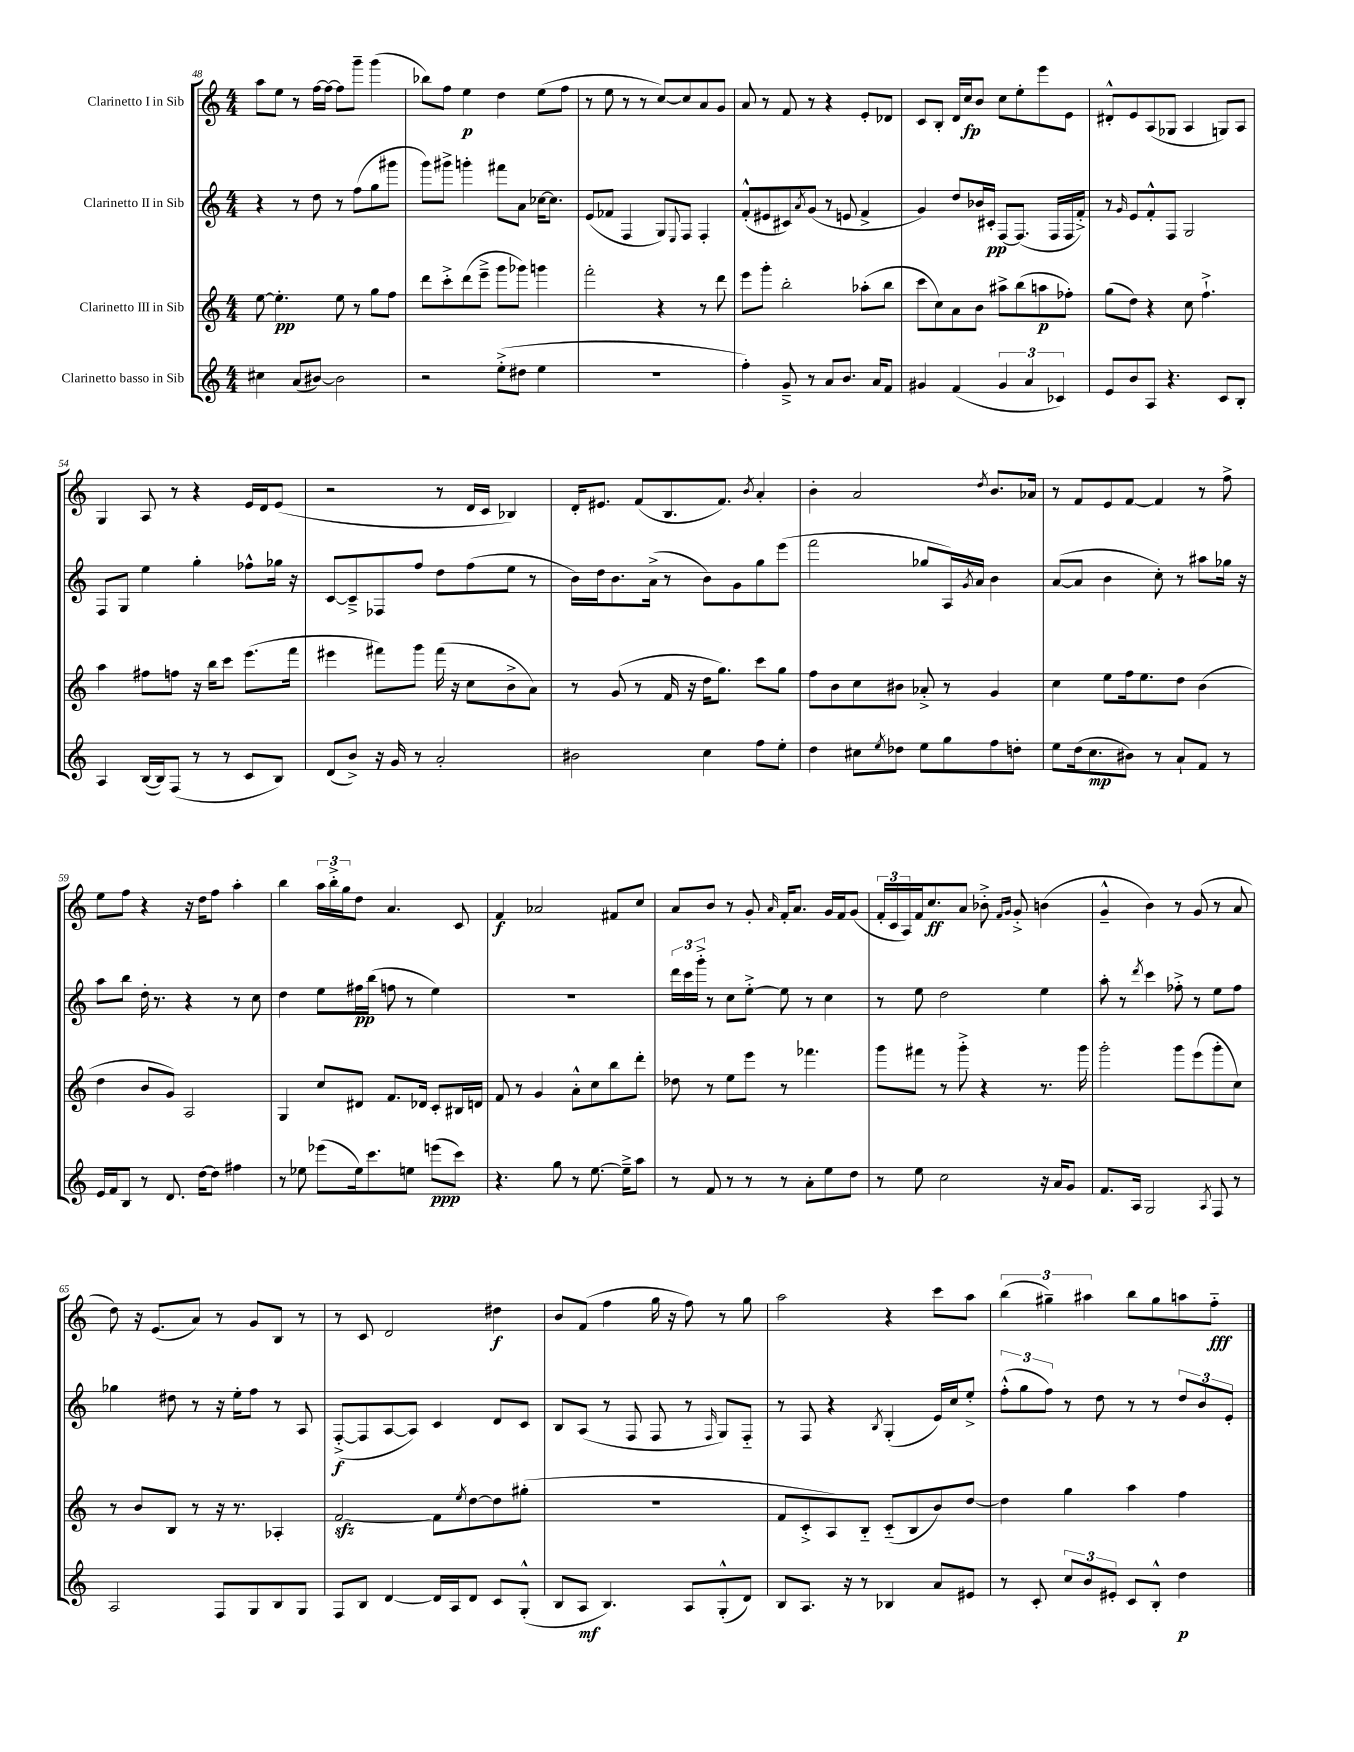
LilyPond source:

<<
\new StaffGroup <<
\new Staff = "s0" \with { instrumentName = "Clarinetto I in Sib" } {
    \clef treble \key c \major \numericTimeSignature \time 4/4
    a''8 e''8 r8 f''16~ f''16~ f''8 g'''8-- g'''4( |
    bes''8) f''8 e''4\p d''4 e''8( f''8 |
    r8 e''8 r8 r8 c''8~) c''8 a'8 g'8 |
    a'8 r8 f'8 r8 r4 e'8-. des'8 |
    c'8 b8-. d'16 c''16\fp b'8 c''8 e''8-. e'''8 e'8 |
    dis'8-.-^ e'8 a8( ges8 a4 g8) a8 |
    g4 a8 r8 r4 e'16 d'16 e'8( |
    r2 r8 d'16 c'16 bes4) |
    d'16-. eis'8. f'8( b8. f'8.) \acciaccatura { b'8 } a'4-. |
    b'4-. a'2 \acciaccatura { d''8 } b'8. aes'16 |
    r8 f'8 e'8 f'8~ f'4 r8 f''8-> |
    e''8 f''8 r4 r16 d''16 f''8 a''4-. |
    b''4 \tuplet 3/2 { a''16 b''16-.-> g''16 } d''8 a'4. c'8 |
    f'4\f aes'2 fis'8 c''8 |
    a'8 b'8 r8 g'8-. \grace { a'16 } f'16-. a'8. g'16 f'16 g'8( |
    \tuplet 3/2 { f'16-. c'16 a16) } f'16 c''8.\ff a'8 bes'8-.-> \grace { f'16 g'16 } g'8-.-> b'4( |
    g'4---^ b'4) r8 g'8( r8 a'8 |
    d''8) r16 e'8.( a'8) r8 g'8 b8 r8 |
    r8 c'8 d'2 dis''4\f |
    b'8 f'8( f''4 g''16 r16 f''8) r8 g''8 |
    a''2 r4 c'''8 a''8 |
    \tuplet 3/2 { b''4( gis''4--) ais''4 } b''8 gis''8 a''8 f''8-_\fff \bar "|." |
}
\new Staff = "s1" \with { instrumentName = "Clarinetto II in Sib" } {
    \clef treble \key c \major \numericTimeSignature \time 4/4
    r4 r8 d''8 r8 f''8( g''8 gis'''8 |
    g'''8) gis'''8-> g'''4-. fis'''8 a'8 ces''16~ ces''8. |
    e'8( fes'8 f4 g8) \appoggiatura { e8 } f8 f4-. |
    f'8-.-^( eis'8 cis'8) \acciaccatura { a'8 } g'8( r8 e'8 f'4-> |
    g'4) d''8 bes'16 cis'16-.\pp f8~ f8.( f16 f16 f'16-.->) |
    r8 \grace { g'16 } e'8 f'8-.-^ f8 g2 |
    f8 g8 e''4 g''4-. fes''8-^ ges''16 r16 |
    c'8~ c'8---> fes8 f''8 d''8 f''8( e''8 r8 |
    b'16) d''16 b'8. a'16->( r8 b'8) g'8 g''8 e'''8( |
    f'''2 ges''8 a16) \acciaccatura { g'8 } a'16 b'4 |
    a'8~( a'8 b'4 c''8-.) r8 ais''8 ges''16 r16 |
    a''8 b''8 d''16-. r8. r4 r8 c''8 |
    d''4 e''8 fis''16\pp b''16( f''8 r8 e''4) |
    R1 |
    \tuplet 3/2 { d'''16 c'''16 g'''16-.-> } r8 c''8 e''8~-.-> e''8 r8 c''4 |
    r8 e''8 d''2 e''4 |
    a''8-. r8 \acciaccatura { d'''8 } c'''4 fes''8-.-> r8 e''8 fes''8 |
    ges''4 dis''8 r8 r16 e''16-. f''8 r8 a8 |
    f8~-.->\f( f8 a8~ a8) c'4 d'8 c'8 |
    b8 a8( r8 f8 f8 r8 \grace { f16 } g8) f8-_ |
    r8 f8 r4 \acciaccatura { b8 } g4-.( e'16) c''16 e''8-.-> |
    \tuplet 3/2 { f''8-.-^( g''8 f''8) } r8 d''8 r8 r8 \tuplet 3/2 { d''8 b'8 e'8-. } \bar "|." |
}
\new Staff = "s2" \with { instrumentName = "Clarinetto III in Sib" } {
    \clef treble \key c \major \numericTimeSignature \time 4/4
    e''8~ e''4.-.\pp e''8 r8 g''8 f''8 |
    d'''8 c'''8-.-> d'''8( e'''8---> g'''8 ges'''8) g'''4 |
    f'''2-. r4 r8 d'''8 |
    e'''8 g'''8-. b''2-. aes''8-.( b''8 |
    c'''8 c''8) a'8 b'8 ais''8-> b''8( a''8\p fes''8-.) |
    g''8( d''8) r4 c''8 f''4.-!-> |
    a''4 fis''8 f''8 r16 b''16 c'''8 e'''8.( f'''16 |
    eis'''4 fis'''8) g'''8 fis'''16( r16 c''8 b'8-> a'8) |
    r8 g'8( r8 f'16 r16 d''16 g''8.) c'''8 g''8 |
    f''8 b'8 c''8 bis'8 aes'8-.-> r8 g'4 |
    c''4 e''8 f''16 e''8. d''8 b'4( |
    d''4 b'8 g'8) a2 |
    g4 c''8 dis'8 f'8. des'16 c'8-. bis16 d'16 |
    f'8 r8 g'4 a'8-.-^ c''8 b''8 d'''8-. |
    des''8 r8 e''8 e'''8 r8 fes'''4. |
    g'''8 fis'''8 r8 g'''8-.-> r4 r8. g'''16 |
    g'''2-. g'''8 e'''8( g'''8-. c''8) |
    r8 b'8 b8 r8 r16 r8. aes4-. |
    f'2~\sfz f'8 \acciaccatura { e''8 } d''8~ d''8 gis''8-.( |
    R1 |
    f'8 c'8-.-> a8) b8-_ c'8-_( b8 b'8) d''8~ |
    d''4 g''4 a''4 f''4 \bar "|." |
}
\new Staff = "s3" \with { instrumentName = "Clarinetto basso in Sib" } {
    \clef treble \key c \major \numericTimeSignature \time 4/4
    cis''4 a'8( bis'8~) bis'2 |
    r2 e''8-.->( dis''8 e''4 |
    R1 |
    f''4-.) g'8---> r8 a'8 b'8. a'16 f'8 |
    gis'4 f'4( \tuplet 3/2 { gis'4 a'4 ces'4) } |
    e'8 b'8 a8 r4. c'8 b8-. |
    a4 b16~( b16) f8( r8 r8 c'8 b8) |
    d'8( b'8->) r16 g'16 r8 a'2-. |
    bis'2 c''4 f''8 e''8-. |
    d''4 cis''8 \acciaccatura { e''8 } des''8 e''8 g''8 f''8 d''8-. |
    e''8 d''16( c''8.\mp bis'8) r8 a'8-! f'8 r8 |
    e'16 f'16 b8 r8 d'8. d''16~ d''8 fis''4 |
    r8 ees''8 ees'''8( ees''16) c'''8. e''8 e'''8\ppp( c'''8) |
    r4. g''8 r8 e''8.~ e''16---> a''8 |
    r8 f'8 r8 r8 r8 a'8-. e''8 d''8 |
    r8 e''8 c''2 r16 a'16 g'8 |
    f'8. a16 g2 \acciaccatura { a8 } f8 r8 |
    a2 f8 g8 b8 g8 |
    f8 b8 d'4~ d'16 a16 d'8 c'8 g8-.-^( |
    b8 a8\mf b4.) a8 g8-.-^( d'8) |
    b8 a8. r16 r8 bes4 a'8 eis'8 |
    r8 c'8-. \tuplet 3/2 { c''8 b'8 eis'8-. } c'8 b8-.-^ d''4\p \bar "|." |
}
>>
>>
\layout { \context { \Score currentBarNumber = #48 } }
